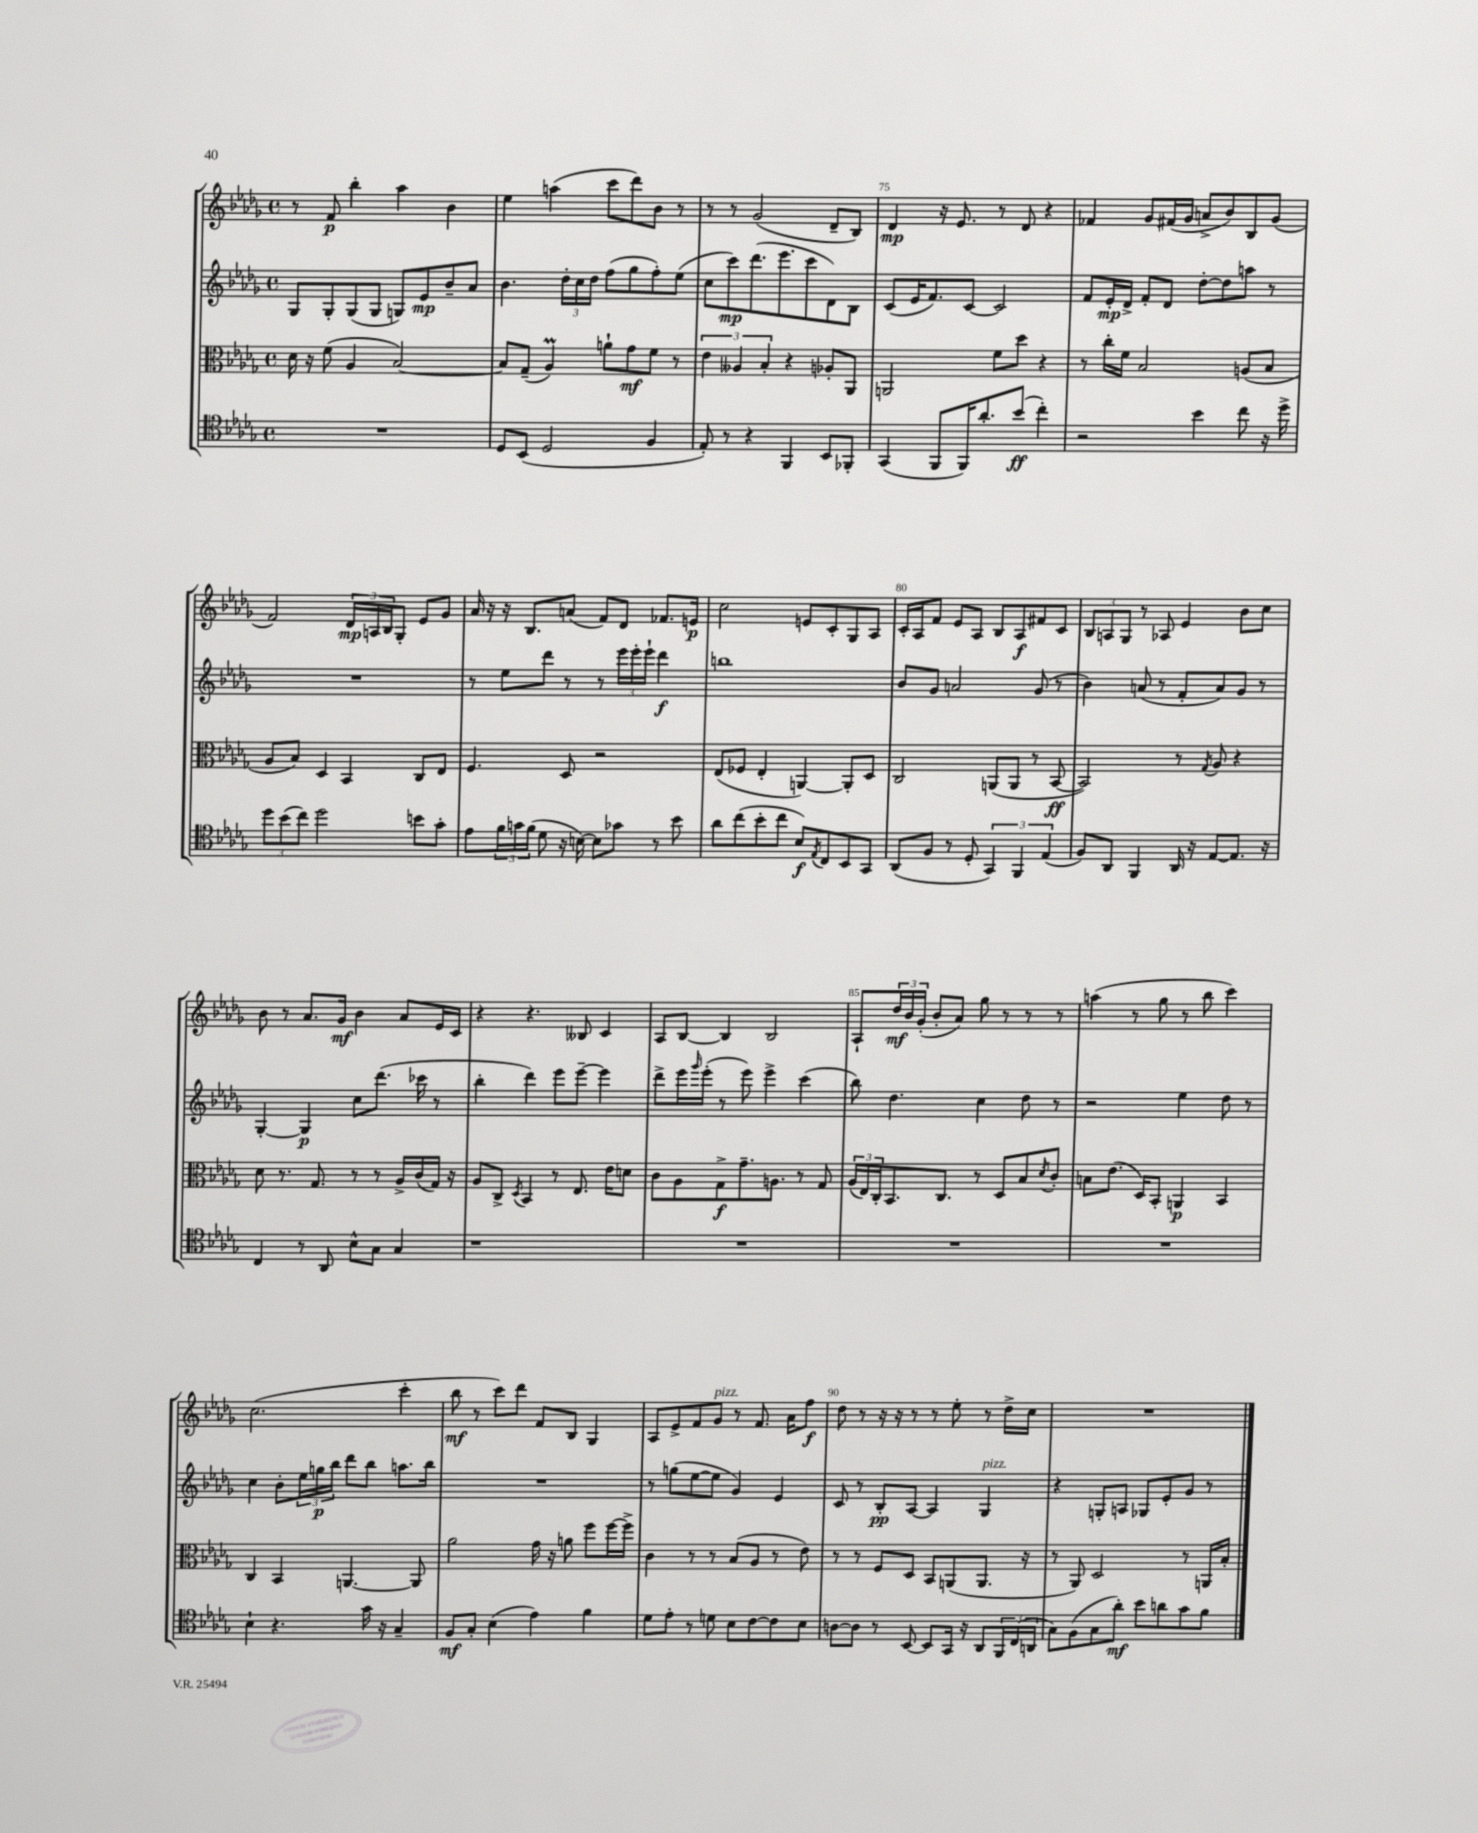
<<
\new StaffGroup <<
\new Staff = "s0" {
    \clef treble \key des \major \defaultTimeSignature \time 4/4
    r8 f'8\p bes''4-. aes''4 bes'4 |
    ees''4 a''4( c'''8 des'''8) bes'8 r8 |
    r8 r8 ges'2( des'8-- bes8) |
    des'4\mp r16 ees'8. r8 des'8 r4 |
    fes'4 ges'8 fis'16( ges'16 a'8-> bes'8) bes8 ges'8( |
    f'2) \tuplet 3/2 { des'16\mp a16 bes16 } ges8-. ees'8 ges'8 |
    aes'16 r16 r16 bes8. a'8( f'8) des'8 fes'8. e'16\p |
    c''2 e'8 c'8-. ges8 aes8 |
    c'16-. aes16 f'8 ees'8 aes8 bes8 aes8\f fis'8 c'8 |
    \tuplet 3/2 { bes8 a8 ges8 } r8 aes8 ees'4 bes'8 c''8 |
    bes'8 r8 aes'8. ges'16\mf bes'4 aes'8 ees'16 c'16 |
    r4 r4. beses8 c'4 |
    aes8 bes8~ bes4 bes2 |
    aes8-! \tuplet 3/2 { des''16\mf bes'16 ges'16-.( } bes'8-. aes'8) ges''8 r8 r8 r8 |
    a''4( r8 ges''8 r8 bes''8 c'''4) |
    c''2.( c'''4-. |
    bes''8\mf r8 c'''8) des'''8 f'8 bes8 ges4 |
    aes8 ees'8-> f'8 ges'8^\markup { \italic "pizz." } r8 f'8. aes'16 f''8\f |
    des''8 r8 r16 r16 r8 r8 ees''8-. r8 des''16-> c''16 |
    R1 \bar "|." |
}
\new Staff = "s1" {
    \clef treble \key des \major \defaultTimeSignature \time 4/4
    ges8 ges8-. ges8( ges8 g8) ees'8\mp bes'8-- aes'8 |
    bes'4. \tuplet 3/2 { des''16-. c''16 des''16 } f''8( ges''8 f''8-.) ees''8( |
    c''8 c'''8\mp) des'''8.( ees'''8. c'''8 des'8) bes8 |
    c'8( ees'16 f'8.) c'8~ c'2 |
    f'8 ees'16-.\mp des'16-> f'8-. des'8 des''8~-. des''8 a''8 r8 |
    R1 |
    r8 ees''8 des'''8 r8 r8 \tuplet 3/2 { ees'''16 ees'''16-. ees'''16-! } des'''4\f |
    b''1 |
    bes'8 ges'8 a'2 ges'8( r8 |
    bes'4) a'8( r8 f'8-. a'8) ges'8 r8 |
    ges4~-. ges4\p c''8 des'''8.( ces'''16 r8 |
    bes''4-. des'''4) ees'''8 ees'''8~-- ees'''4 |
    des'''8-> ees'''16 \grace { ges'''16 } ees'''16-.( r8 ees'''8) ees'''4-> c'''4( |
    bes''8) des''4. c''4 des''8 r8 |
    r2 ees''4 des''8 r8 |
    c''4 bes'8-. \tuplet 3/2 { ees''16 g''16\p bes''16 } des'''8 bes''8 a''8. bes''16 |
    R1 |
    r8 g''8( ees''8~ ees''8 ges'4) ees'4 |
    c'8 r8 bes8-.\pp aes8~ aes4 ges4^\markup { \italic "pizz." } |
    r4 g8-. a8 ges8 ees'8-. ges'8 r8 \bar "|." |
}
\new Staff = "s2" {
    \clef alto \key des \major \defaultTimeSignature \time 4/4
    des'16 r16 f'8( aes4 bes2~) |
    bes8 ges8--( aes4\prall) a'8-! ges'8\mf f'8 r8 |
    \tuplet 3/2 { ees'4 aeses4 bes4-. } r4 aes8-. aes,8 |
    a,2 f'8 des''8 r4 |
    r8 c''16-. f'16 bes2 a8( bes8 |
    aes8 bes8) des4 bes,4 c8 ees8 |
    f4. des8 r2 |
    ees8( fes8 ees4-. a,4~) a,8-. des8 |
    c2 a,8( a,8 r8 bes,8~\ff |
    bes,2) r8 \acciaccatura { ges8 } aes8 r4 |
    des'8 r8. ges8. r8 r8 aes16-> c'16( ges16) r16 |
    aes8 c8-> \acciaccatura { des8 } bes,4 r8 ees8. ees'16 d'8 |
    c'8 aes8 ges8->\f ges'8.-- a8. r8 ges8 |
    \tuplet 3/2 { aes16( ees16) c16-. } bes,8. c8. r8 des8 bes8 \acciaccatura { des'8 } c'8-. |
    b8 ees'8.( des16) bes,8-. a,4\p bes,4 |
    c4 bes,4 a,4.~ a,8 |
    aes'2 ges'16 r16 a'8 f''8 f''16~ f''16-> |
    c'4 r8 r8 bes8( aes8 r8 ees'8) |
    r8 r8 f8 des8 bes,8 a,8( a,8. r16 |
    r8 aes,8) des2 r8 a,16 bes16-. \bar "|." |
}
\new Staff = "s3" {
    \clef tenor \key des \major \defaultTimeSignature \time 4/4
    R1 |
    des8 bes,8( des2 f4 |
    ees8-.) r8 r4 f,4 bes,8 fes,8-. |
    ges,4( f,8 f,16) aes'8.-. bes'8\ff( c''4-.) |
    r2 bes'4 c''8 r16 des''16-> |
    \tuplet 3/2 { des''8 bes'8( c''8) } des''2 b'8 ges'8-. |
    ees'8 \tuplet 3/2 { f'16 g'16 f'16( } des'8 r16 b16~) b8 ges'8 r8 bes'8 |
    aes'8 c''8( bes'8-. c''8 bes8\f) \acciaccatura { ees8 } c8 bes,8 ges,8 |
    aes,8( f8 r8 des8-. \tuplet 3/2 { ges,4) f,4 ees4( } |
    f8) aes,8 f,4 aes,16 r16 ees8~ ees8. r16 |
    c4 r8 aes,8 bes8-^ ges8 ges4 |
    r1 |
    R1 |
    R1 |
    R1 |
    bes4-! r4. ges'16 r16 ges4-- |
    f8\mf ges8-. bes4( ees'4) f'4 |
    des'8 ees'8-. r8 d'8 bes8 c'8~ c'8 bes8 |
    a8~ a8 r8 bes,8~ bes,8 ges,16 r16 aes,8 \tuplet 3/2 { f,16 c16( a,16 } |
    ges8) f8( ges8 aes'8-.\mf) bes'8 a'8 ges'8 f'8 \bar "|." |
}
>>
>>
\layout { \context { \Score currentBarNumber = #72 \override BarNumber.break-visibility = ##(#f #t #t) barNumberVisibility = #(every-nth-bar-number-visible 5) } }
